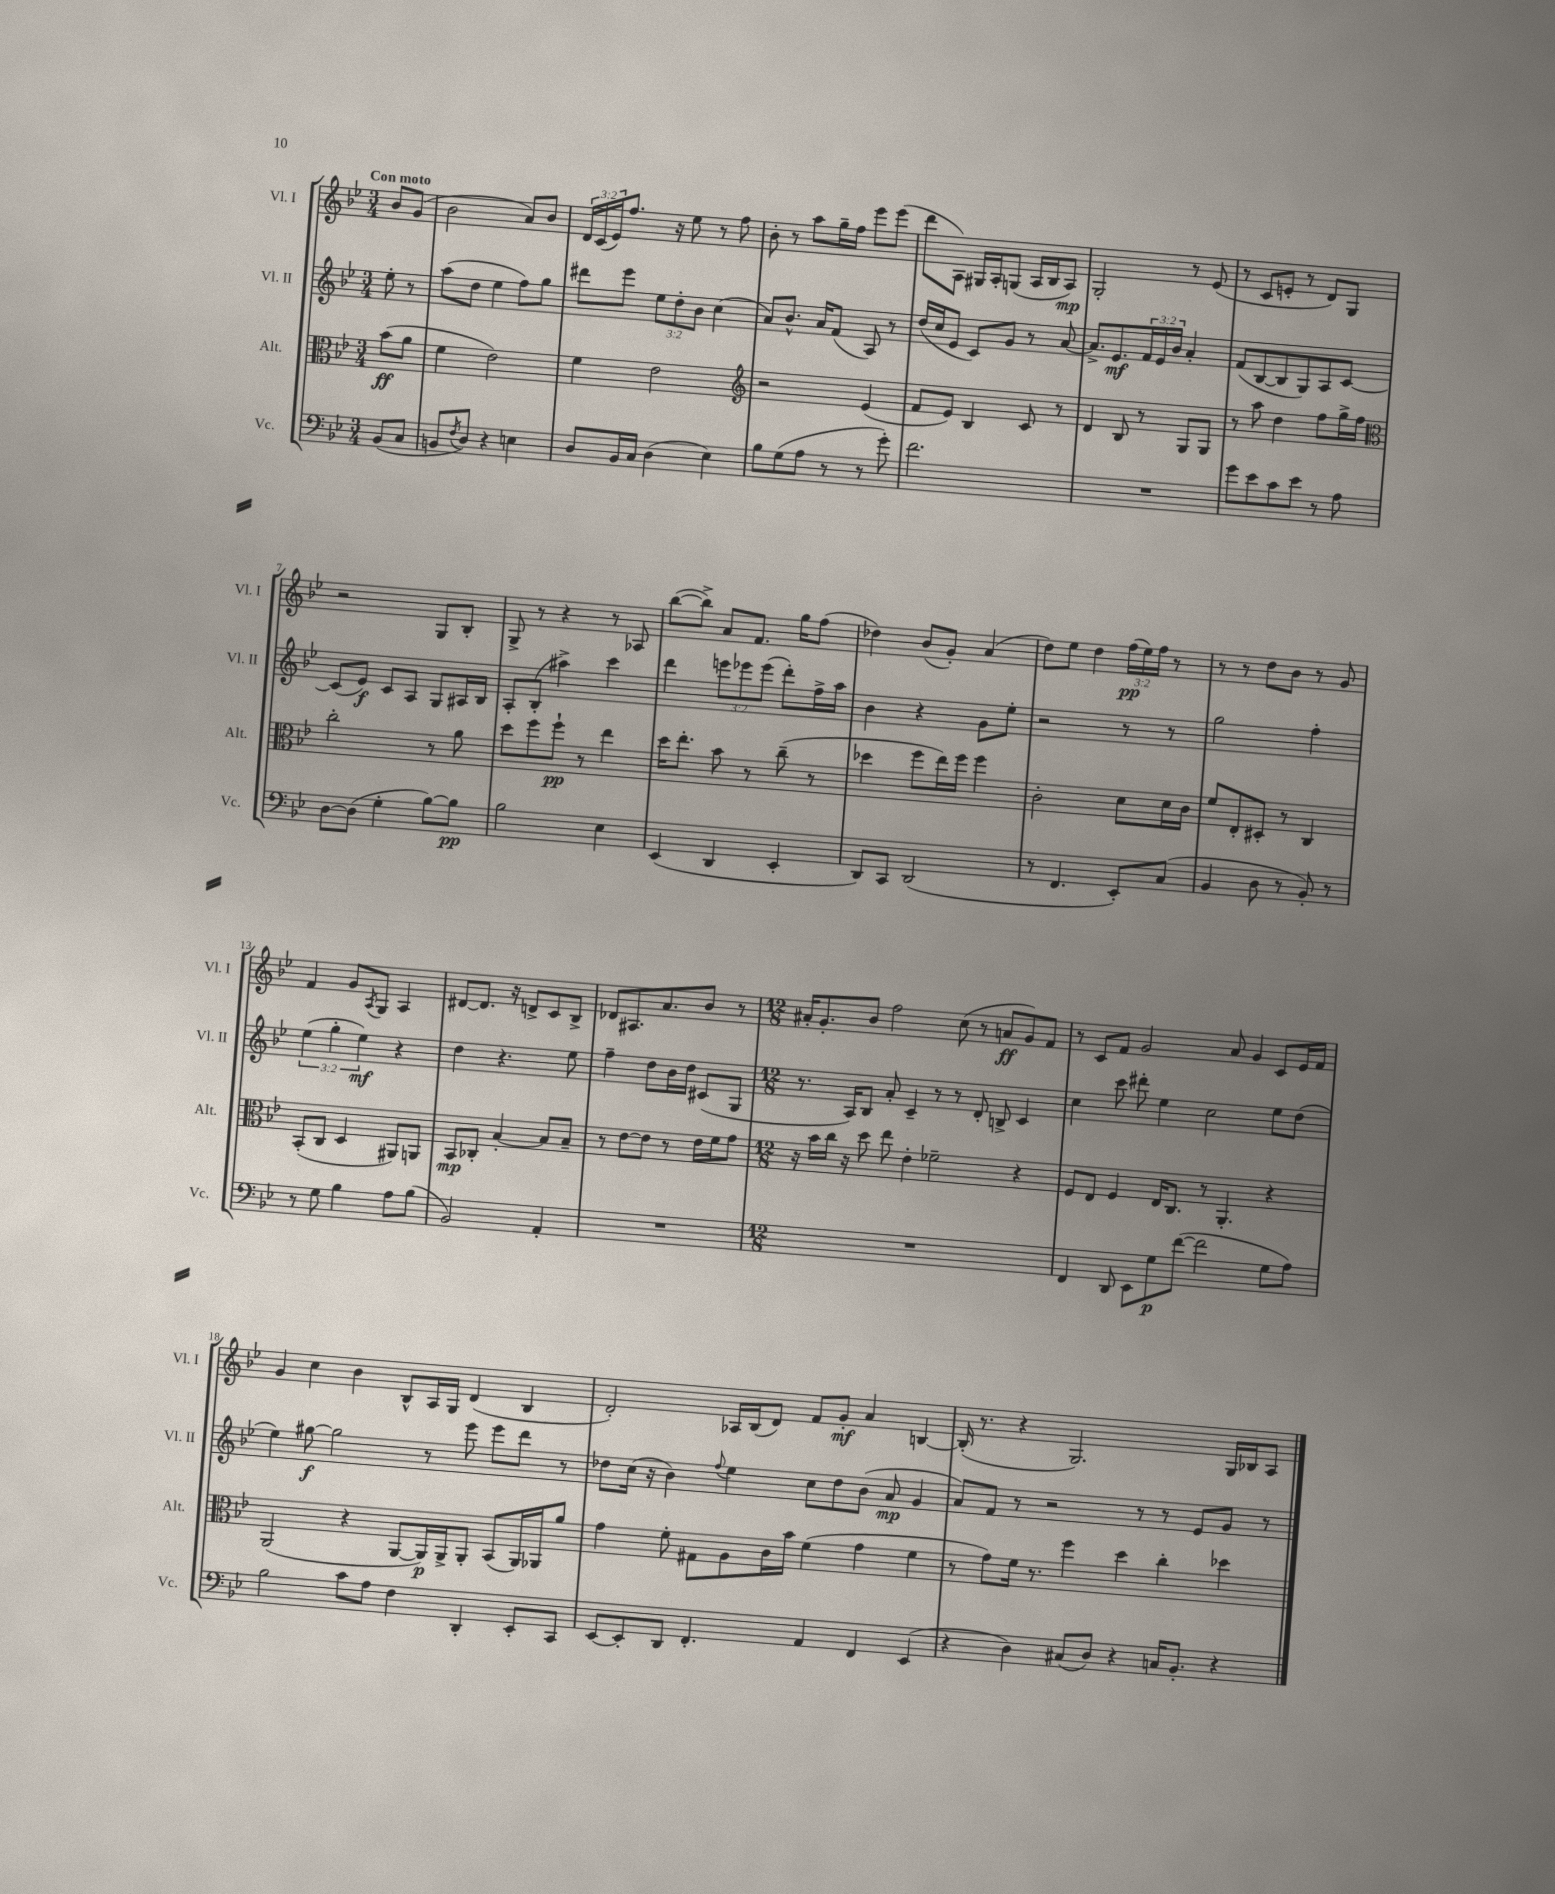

**kern	**kern	**kern	**kern
*staff4	*staff3	*staff2	*staff1
*clefF4	*clefC3	*clefG2	*clefG2
*k[b-e-]	*k[b-e-]	*k[b-e-]	*k[b-e-]
*M3/4	*M3/4	*M3/4	*M3/4
(8BB-/L	(8b-\L	8ee-'\	8b-/L
8C/J	8a\J	8r	(8g/J
=	=	=	=
8BB/L	4f\	(8aa\L	2b-\
8qF/	.	.	.
8D/J)	.	8dd\J	.
4r	2e-\)	4ee-\	.
4E\	.	8ff\L)	8a/L)
.	.	8gg\J	8b-/J
=	=	=	=
8D/L	4f\	8ddd#\L	24d/LL
.	.	.	(24c/
.	.	.	24e-/J)
16BB-/L	.	8eee-\J	8.ff/J
16C/JJ	.	.	.
(4D\	2e-\	12ee-\L	.
.	.	.	16r
.	.	12dd'\	.
.	.	.	8ee-\
.	.	12b-\J	.
4E-\)	.	(4cc\	8r
.	.	.	8ff\
=	=	=	=
*	*clefG2	*	*
8B-\L	2r	8a/L)	8b-'\
(8G\	.	8.b-^^/J	8r
8A\J	.	.	8aa\L
.	.	16a/LK	.
8r	.	(8f/J	16gg~\L
.	.	.	16ff\JJ
8r	(4e-/	8A/)	8eee-\L
8g'\)	.	8r	(8eee-\J
=	=	=	=
2.f\	8f/L	(16dd/LL	8ddd\L
.	.	16cc/J	.
.	8e-/J)	8e-/J	8A\J)
.	4B-/	8c/L)	16G#/LL
.	.	.	16A'/J
.	.	8g/J	(8G/J
.	8c/	8r	16A/LL
.	.	.	16B-/J
.	8r	[8a/	8A/J)
=	=	=	=
2.r	4d/	8.a^/]L	2G'/
.	.	8.e-/	.
.	8B-/	.	.
.	8r	24f/L	.
.	.	24e-/	.
.	.	24b-/JJ	.
.	8G/L	4a'/	8r
.	8G/J	.	(8e-/
=	=	=	=
8g\L	8r	(8f/L	8r
8e-\	8aa\	[8B-/	8c/L
8c\	4dd\	8B-/]	8e'/J
8e-\J	.	8G/)	8r
8r	8ff\L	8A/	8d/L)
8A\	16gg^\L	[8c/J	8G/J
.	16ff\JJ	.	.
=	=	=	=
*	*clefC3	*	*
[8D\L	2cc'\	(8c/]L	2r
(8D\]J	.	8e-/J)	.
4G'\	.	8c/L	.
.	.	8A/J	.
[8B-\L)	8r	8G/L	8G/L
8B-\]J	8a\	16A#/L	8B-'/J
.	.	16B-/JJ	.
=	=	=	=
2B-\	8dd\L	8A'/L	8G^/
.	8ff\	(8B-'/J	8r
.	8ff`\J	4aa#^\)	4r
.	8r	.	.
4E-\	4ee-\	4ccc\	8r
.	.	.	8A-/
=	=	=	=
(4EE-/	16dd\LK	4ddd\	([8bb-\L
.	8.ee-'\J	.	.
.	.	.	8bb-^\]J)
4DD/	8b-\	12eee\L	8a/L
.	.	12eee-\	.
.	8r	.	8.f/J
.	.	(12eee-\J	.
4EE-'/	(8cc~\	8ddd'\L)	.
.	.	.	16gg\LK
.	8r	16ff^\L	(8ff\J
.	.	16aa\JJ	.
=	=	=	=
8DD/L)	4dd-\	4b-\	4dd-\)
8CC/J	.	.	.
(2DD/	8ff\L	4r	(8b-/L
.	16ee-\L)	.	8g'/J)
.	16ff\JJ	.	.
.	4ff\	8g\L	(4a/
.	.	8ee-'\J	.
=	=	=	=
8r	2c'\	2r	8dd\L)
4.FF/	.	.	8ee-\J
.	.	.	4dd\
8EE-'/L)	8d\L	8r	(24ff\LL
.	.	.	24ee-\)
.	.	.	24ff\JJ
(8C/J	16d\L	8r	8r
.	16c\JJ	.	.
=	=	=	=
4BB-/	8f/L	2gg\	8r
.	8E-'/	.	8r
8D\	8D#'/J	.	8dd\L
8r	8r	.	8b-\J
8BB-'/)	4C/	4ff'\	8r
8r	.	.	8g/
=	=	=	=
8r	(8BB-'/L	(6ee-\	4f/
8G\	8C/J	.	.
.	.	6gg'\	.
4B-\	4D/	.	8g/L
.	.	6ee-\)	.
.	.	.	8qA/
.	.	.	8G/J
8A\L	8AA#/L)	4r	4A/
(8B-\J	8AA/J	.	.
=	=	=	=
2BB-/)	8BB-/L	4dd\	[8d#/L
.	8C-'/J	.	8.d#/]J
.	[4B-'/	4.r	.
.	.	.	16r
.	.	.	8d^/L
4AA'/	8B-/]L	.	8c/
.	8B-~/J	8ee-\	8B-^/J
=	=	=	=
2.r	8r	4ff~\	8d-/L
.	[8e-\L	.	8.A#/
.	8e-\]J	8dd\L	.
.	.	.	8.a/
.	8r	16b-\L	.
.	.	16dd\JJ	.
.	16e-\LL	(8c#/L	8b-/J
.	16f\J	.	.
.	8g\J	8G/J	8r
=	=	=	=
*M12/8	*M12/8	*M12/8	*M12/8
1.r	16r	8.r	16a#'/LK
.	16b-\LL	.	8.g'/
.	16cc\JJ	.	.
.	16r	16A/LK)	.
.	8dd\	8B-/J	8b-/J
.	8ee-\	8a'/	2ff\
.	4e-'\	4c~/	.
.	2f-~\	8r	.
.	.	8r	(8cc\
.	.	8d'/	8r
.	.	8B^/	8a/L
.	4r	4c/	8g/)
.	.	.	8f/J
=	=	=	=
4FF/	8F/L	4cc\	8r
.	8E-/J	.	8c/L
8DD/	4F/	8ccc\	8f/J
8EE-\L	.	8ddd#'\	2g/
8G\	16E-/LK	4ee-\	.
.	8.C/J	.	.
([8f\J	.	.	.
2f\]	8r	2cc\	.
.	4.AA'/	.	8a/
.	.	.	4g/
8G\L	4r	8ee-\L	8c/L
8A\J)	.	(8dd\J	16e-/L
.	.	.	16f/JJ
=	=	=	=
2B-\	(2AA/	4ee-\)	4g/
.	.	[8gg#\	4cc\
.	.	2gg#\]	.
8c\L	4r	.	4b-\
8A\J	.	.	.
4F\	[8AA/L	.	8B-^^/L
.	16AA/]L)	8r	16A/L
.	16AA^/J	.	16G/JJ
4DD'/	8AA'/J	8eee-\	(4d/
.	(8BB-/L	8eee-\L	.
8EE-'/L	16AA/L)	8ddd\J	4B-/
.	16AA-/J	.	.
8CC/J	8a/J	8r	.
=	=	=	=
[8EE-/L	4g\	8dd-\L	2d'/)
8EE-'/]	.	(16cc\Jk	.
.	.	16r	.
8DD/J	8f'\	4b-\)	.
4.FF'/	8G#\L	.	.
.	.	8qqff/	.
.	8A\	4ee-\	16A-/LL
.	.	.	(16B-/J
.	16c\L	.	8d/J)
.	16b-\JJ	.	.
4AA/	(4f\	8cc\L	8f/L
.	.	8dd-\	8g'/J
4FF/	4g\	(8b-\J	4a/
.	.	8a/	.
(4EE-/	4f\	4g/	[4B/
=	=	=	=
4r	8r	8a/L)	(16B'/]
.	.	.	8.r
.	8g\L)	8f/J	.
4D\)	16f\Jk	8r	4r
.	8.r	.	.
.	.	2r	.
(8C#/L	4ff\	.	2.G/)
8D/J)	.	.	.
4r	4dd\	.	.
.	.	8r	.
16C/LK	4cc'\	8r	.
8.BB-'/J	.	.	.
.	.	8e-/L	.
4r	4dd-\	8g/J	16G/LL
.	.	.	16B-/J
.	.	8r	8A/J
==	==	==	==
*-	*-	*-	*-
